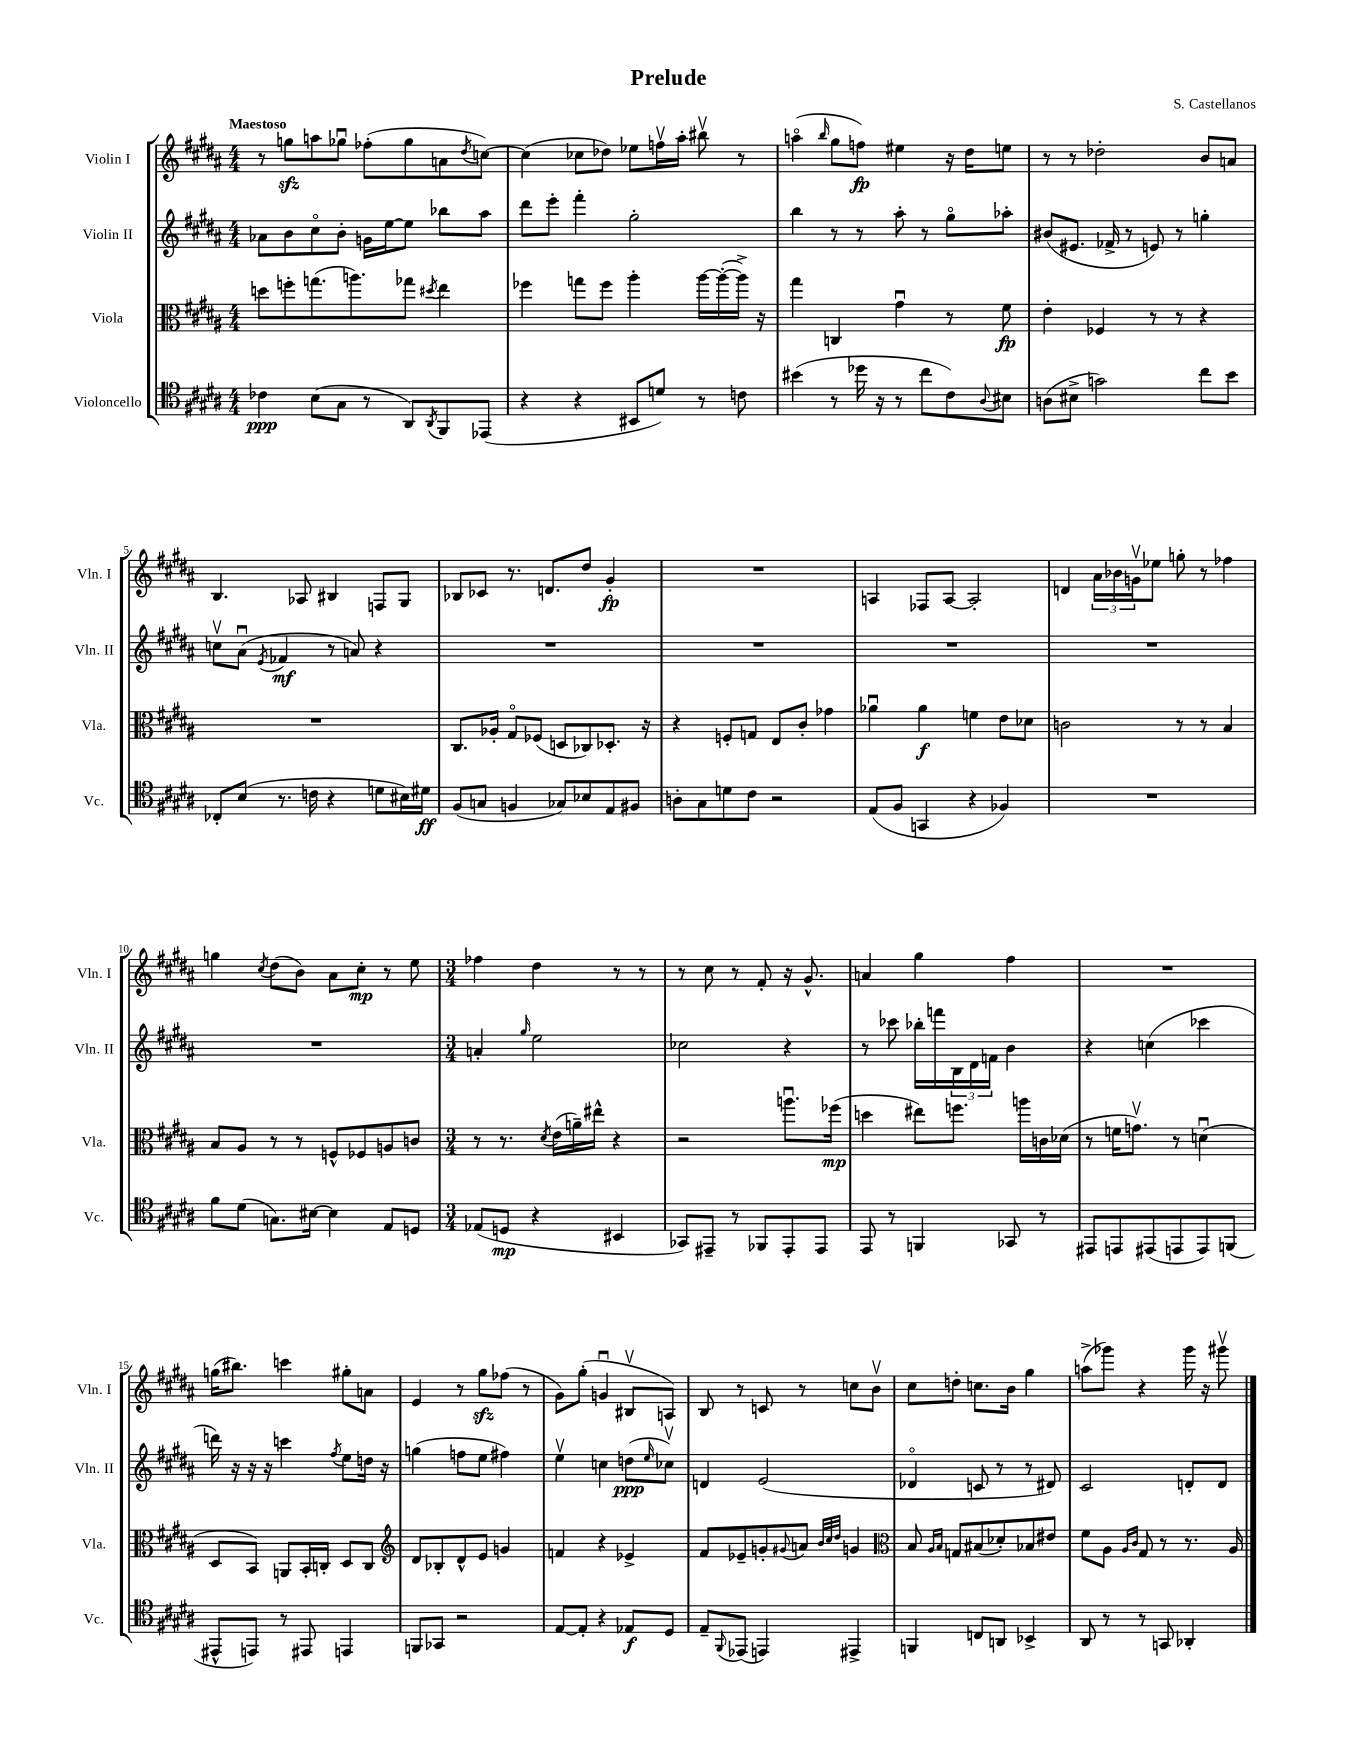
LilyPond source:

\header { title = "Prelude" composer = "S. Castellanos" }
<<
\new StaffGroup <<
\new Staff = "s0" \with { instrumentName = "Violin I" shortInstrumentName = "Vln. I" } {
    \clef treble \key b \major \numericTimeSignature \time 4/4 \tempo "Maestoso"
    r8 g''8\sfz a''8 ges''8\downbow fes''8-.( ges''8 a'8 \acciaccatura { dis''8 } c''8~) |
    c''4( ces''8 des''8) ees''8 f''16\upbow ais''16-. bis''8\upbow r8 |
    a''4\flageolet( \grace { b''16 } gis''8 f''8\fp) eis''4 r16 dis''16 e''8 |
    r8 r8 des''2-. b'8 a'8 |
    b4. aes8 bis4 f8 gis8 |
    bes8 ces'8 r8. d'8. dis''8 gis'4-.\fp |
    R1 |
    a4 fes8 a8~ a2-. |
    d'4 \tuplet 3/2 { ais'16 bes'16 g'16\upbow } ees''8 g''8-. r8 fes''4 |
    g''4 \acciaccatura { cis''8 } dis''8( b'8) ais'8 cis''8-.\mp r8 e''8 |
    \numericTimeSignature \time 3/4 fes''4 dis''4 r8 r8 |
    r8 cis''8 r8 fis'8-. r16 gis'8.-^ |
    a'4 gis''4 fis''4 |
    R2. |
    g''16( bis''8.) c'''4 gis''8-. a'8 |
    e'4 r8 gis''8\sfz fes''8( r8 |
    gis'8) gis''8-.( g'4\downbow bis8\upbow a8) |
    b8 r8 c'8 r8 c''8 b'8\upbow |
    cis''8 d''8-. c''8. b'16 gis''4 |
    a''8->( ges'''8) r4 ges'''16 r16 gis'''8\upbow \bar "|." |
}
\new Staff = "s1" \with { instrumentName = "Violin II" shortInstrumentName = "Vln. II" } {
    \clef treble \key b \major \numericTimeSignature \time 4/4
    aes'8 b'8 cis''8\flageolet b'8-. g'16 e''16~ e''8 bes''8 ais''8 |
    dis'''8 e'''8-. fis'''4-. gis''2-. |
    b''4 r8 r8 ais''8-. r8 gis''8\flageolet aes''8-. |
    bis'8( eis'8. fes'16-> r8 e'8) r8 g''4-. |
    c''8\upbow ais'8\downbow( \acciaccatura { e'8 } fes'4\mf r8 a'8) r4 |
    R1 |
    R1 |
    R1 |
    R1 |
    R1 |
    \numericTimeSignature \time 3/4 a'4-. \grace { gis''16 } e''2 |
    ces''2 r4 |
    r8 ces'''8 bes''16-. f'''16 \tuplet 3/2 { b16 dis'16 f'16 } b'4 |
    r4 c''4( ces'''4 |
    d'''16) r16 r16 r16 c'''4 \acciaccatura { fis''8 } e''8 d''16 r16 |
    g''4( f''8 e''8 fis''4) |
    e''4\upbow c''4 d''8\ppp( \grace { e''16 } ces''8\upbow) |
    d'4 e'2( |
    des'4\flageolet c'8 r8 r8 dis'8) |
    cis'2 d'8-. d'8 \bar "|." |
}
\new Staff = "s2" \with { instrumentName = "Viola" shortInstrumentName = "Vla." } {
    \clef alto \key b \major \numericTimeSignature \time 4/4
    d''8 f''8-. g''8.( a''8.) ges''8 \acciaccatura { dis''8 } e''4 |
    fes''4 g''8 fes''8 ais''4-. ais''16~ ais''16~-.( ais''16->) r16 |
    gis''4 c4 gis'4\downbow r8 fis'8\fp |
    e'4-. fes4 r8 r8 r4 |
    R1 |
    cis8. aes16-. gis8\flageolet fes8( d8 ces8) des8.-. r16 |
    r4 f8-. g8 e8 cis'8-. ges'4 |
    aes'4\downbow aes'4\f f'4 e'8 des'8 |
    c'2 r8 r8 b4 |
    b8 ais8 r8 r8 f8-^ fes8 a8 c'8 |
    \numericTimeSignature \time 3/4 r8 r8. \acciaccatura { dis'8 } e'16( a'16--) eis''16-^ r4 |
    r2 a''8.\downbow fes''16\mp( |
    d''4 eis''8) f''8. a''16 c'16 des'16( |
    r8 f'16 g'8.\upbow) r8 d'4\downbow( |
    dis8 b,8) a,8 b,16-. c16-. dis8 c8 |
    \clef treble dis'8 bes8-. dis'8-^ e'8 g'4 |
    f'4 r4 ees'4-> |
    fis'8 ees'8-- g'8-. \appoggiatura { gis'8 } a'8 \grace { b'32 cis''32 dis''32 } g'4 |
    \clef alto b8 \grace { ais16 b16 } g8 bis8( des'8-.) bes8 eis'8 |
    fis'8 ais8 \grace { ais16 cis'16 } gis8 r8 r8. ais16 \bar "|." |
}
\new Staff = "s3" \with { instrumentName = "Violoncello" shortInstrumentName = "Vc." } {
    \clef tenor \key b \major \numericTimeSignature \time 4/4
    ces'4\ppp b8( gis8 r8 ais,8) \acciaccatura { ais,8 } fis,8 ees,8( |
    r4 r4 bis,8 d'8) r8 c'8 |
    bis'4( r8 des''16 r16 r8 cis''8 cis'8) \appoggiatura { ais8 } bis8 |
    a8( bis8-> g'2) cis''8 b'8 |
    ces8-. b8( r8. c'16 r4 d'8 bis16) dis'16\ff |
    fis8( g8 f4 ges8) bes8 e8 fis8 |
    a8-. gis8 d'8 cis'8 r2 |
    e8( fis8 g,4 r4 fes4) |
    R1 |
    fis'8 dis'8( g8.) bis16~ bis4 e8 d8 |
    \numericTimeSignature \time 3/4 ees8( d8\mp r4 bis,4 |
    ges,8) eis,8-- r8 fes,8 eis,8-. eis,8 |
    e,8 r8 f,4 ges,8 r8 |
    eis,8 e,8 eis,8( e,8 e,8) f,8( |
    eis,8-^ e,8) r8 eis,8 e,4 |
    f,8 ges,8 r2 |
    e8~ e8-. r4 ees8\f dis8 |
    e8-- \appoggiatura { fis,8 } ees,8( e,4) eis,4-> |
    f,4 c8 a,8 bes,4-> |
    ais,8 r8 r8 g,8 aes,4-. \bar "|." |
}
>>
>>
